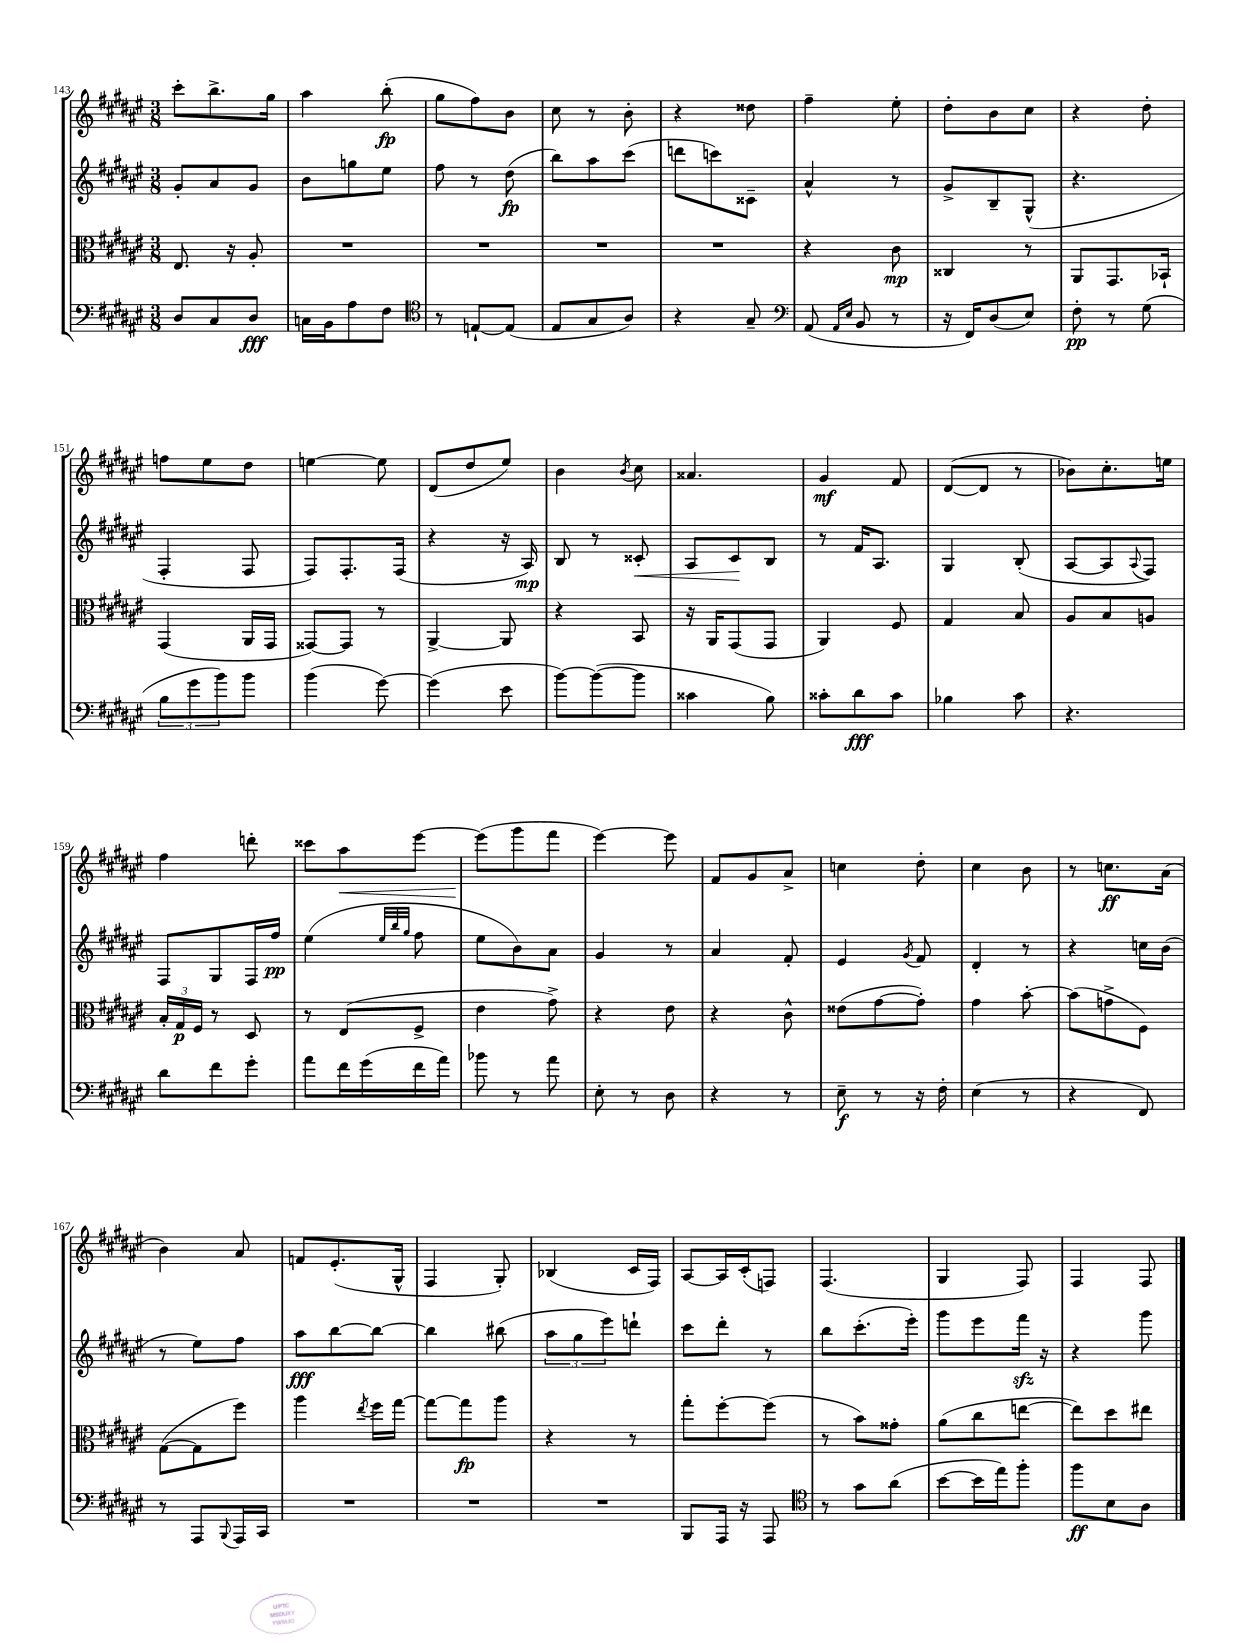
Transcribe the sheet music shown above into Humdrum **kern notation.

**kern	**dynam	**kern	**dynam	**kern	**dynam	**kern	**dynam
*part4	*part4	*part3	*part3	*part2	*part2	*part1	*part1
*staff4	*staff4	*staff3	*staff3	*staff2	*staff2	*staff1	*staff1
*clefF4	*	*clefC3	*	*clefG2	*	*clefG2	*
*k[f#c#g#d#a#e#]	*	*k[f#c#g#d#a#e#]	*	*k[f#c#g#d#a#e#]	*	*k[f#c#g#d#a#e#]	*
*M3/8	*	*M3/8	*	*M3/8	*	*M3/8	*
=143	=143	=143	=143	=143	=143	=143	=143
8D#/L	.	8.E#/	.	8g#'/L	.	8ccc#'\L	.
8C#/	.	.	.	8a#/	.	8.bb^\	.
.	.	16r	.	.	.	.	.
8D#/J	fff	8A#'/	.	8g#/J	.	.	.
.	.	.	.	.	.	16gg#\Jk	.
=144	=144	=144	=144	=144	=144	=144	=144
16Cn\LL	.	4.r	.	8b\L	.	4aa#\	.
16BB\J	.	.	.	.	.	.	.
8A#\	.	.	.	8ggn\	.	.	.
8F#\J	.	.	.	8ee#\J	.	(8bb'\	fp
=145	=145	=145	=145	=145	=145	=145	=145
*clefC4	*	*	*	*	*	*	*
8r	.	4.r	.	8ff#\	.	8gg#\L	.
[8En`/L	.	.	.	8r	.	8ff#\)	.
(8E/J]	.	.	.	(8dd#\	fp	8b\J	.
=146	=146	=146	=146	=146	=146	=146	=146
8E#/L	.	4.r	.	8bb\L)	.	8cc#\	.
8G#/	.	.	.	8aa#\	.	8r	.
8A#/J)	.	.	.	(8ccc#\J	.	8b'\	.
=147	=147	=147	=147	=147	=147	=147	=147
4r	.	4.r	.	8dddn\L	.	4r	.
.	.	.	.	8cccn\)	.	.	.
8G#~/	.	.	.	8c##X~\J	.	8dd##X\	.
=148	=148	=148	=148	=148	=148	=148	=148
*clefF4	*	*	*	*	*	*	*
(8AA#/	.	4r	.	4a#^^/	.	4ff#~\	.
16qqAA#/LL	.	.	.	.	.	.	.
16qqE#/JJ	.	.	.	.	.	.	.
8BB/	.	.	.	.	.	.	.
8r	.	8c#\	mp	8r	.	8ee#'\	.
=149	=149	=149	=149	=149	=149	=149	=149
16r	.	4C##X/	.	8g#^/L	.	8dd#'\L	.
16FF#/KL)	.	.	.	.	.	.	.
(8D#/	.	.	.	8B~/	.	8b\	.
8E#/J)	.	8r	.	(8G#^^/J	.	8cc#\J	.
=150	=150	=150	=150	=150	=150	=150	=150
8F#'\	pp	8AA#/L	.	4.r	.	4r	.
8r	.	8.GG#/	.	.	.	.	.
(8G#\	.	.	.	.	.	8dd#'\	.
.	.	16BB-X`/Jk	.	.	.	.	.
!!LO:LB:g=z
=151	=151	=151	=151	=151	=151	=151	=151
12B\L	.	(4GG#/	.	4F#'/	.	8ffn\L	.
12g#\	.	.	.	.	.	.	.
.	.	.	.	.	.	8ee#\	.
12b\)	.	.	.	.	.	.	.
8b\J	.	16AA#/LL	.	8F#/	.	8dd#\J	.
.	.	16GG#/JJ	.	.	.	.	.
=152	=152	=152	=152	=152	=152	=152	=152
(4b\	.	[8GG##X/L)	.	8F#/L)	.	[4een\	.
.	.	8GG##/J]	.	8.F#'/	.	.	.
[8g#\)	.	8r	.	.	.	8ee\]	.
.	.	.	.	(16F#/Jk	.	.	.
=153	=153	=153	=153	=153	=153	=153	=153
(4g#\]	.	[4AA#^/	.	4r	.	(8d#/L	.
.	.	.	.	.	.	8dd#/	.
8e#\	.	8AA#/]	.	16r	.	8ee#/J)	.
.	.	.	.	16A#/)	mp	.	.
=154	=154	=154	=154	=154	=154	=154	=154
[8b\L)	.	4r	.	8B/	.	4b\	.
(8b\_	.	.	.	8r	.	.	.
.	.	.	.	.	.	8qb/	.
!	!	!	!	!	!LO:HP:b	!	!
8b\J]	.	8BB/	.	8c##X'/	<	8cc#\	.
=155	=155	=155	=155	=155	=155	=155	=155
4c##X\	.	16r	.	8A#/L	.	4.a##X/	.
.	.	16AA#/KL	.	.	.	.	.
.	.	(8GG#/	.	8c#/	.	.	.
8B\)	.	8GG#/J	.	8B/J	[	.	.
=156	=156	=156	=156	=156	=156	=156	=156
8c##X'\L	.	4AA#/)	.	8r	.	4g#/	mf
8d#\	fff	.	.	16f#/KL	.	.	.
.	.	.	.	8.A#/J	.	.	.
8c##\J	.	8F#/	.	.	.	8f#/	.
=157	=157	=157	=157	=157	=157	=157	=157
4B-X\	.	4G#/	.	4G#/	.	([8d#/L	.
.	.	.	.	.	.	8d#/J]	.
8c#\	.	8B/	.	(8B'/	.	8r	.
=158	=158	=158	=158	=158	=158	=158	=158
4.r	.	8A#/L	.	[8A#/L	.	8b-X\L)	.
.	.	8B/	.	8A#/]	.	8.cc#'\	.
.	.	.	.	8qqA#/	.	.	.
.	.	8An/J	.	8F#/J)	.	.	.
.	.	.	.	.	.	16een\Jk	.
!!LO:LB:g=z
=159	=159	=159	=159	=159	=159	=159	=159
8d#\L	.	24B'/LL	.	8F#/L	.	4ff#\	.
.	.	24G#/	p	.	.	.	.
.	.	24F#/JJ	.	.	.	.	.
8f#\	.	8r	.	8G#/	.	.	.
8g#'\J	.	8D#/	.	16F#/L	.	8dddn'\	.
.	.	.	.	16ff#/JJ	pp	.	.
=160	=160	=160	=160	=160	=160	=160	=160
8a#\L	.	8r	.	(4ee#\	.	8ccc##X\L	.
!	!	!	!	!	!	!	!LO:HP:b
16f#\L	.	(8E#/L	.	.	.	8aa#\	<
(16g#\	.	.	.	.	.	.	.
.	.	.	.	32qqee#/LLL	.	.	.
.	.	.	.	32qqbb/	.	.	.
.	.	.	.	32qqgg#/JJJ	.	.	.
16f#\	.	8F#^/J	.	8ff#\	.	[8eee#\J	.
16a#\JJ)	.	.	.	.	.	.	.
=161	=161	=161	=161	=161	=161	=161	=161
8b-X\	.	4e#\	.	8ee#\L	.	(8eee#\L]	.
8r	.	.	.	8b\)	.	8ggg#\	[
8a#\	.	8g#^\)	.	8a#\J	.	8fff#\J	.
=162	=162	=162	=162	=162	=162	=162	=162
8E#'\	.	4r	.	4g#/	.	[4eee#\)	.
8r	.	.	.	.	.	.	.
8D#\	.	8e#\	.	8r	.	8eee#\]	.
=163	=163	=163	=163	=163	=163	=163	=163
4r	.	4r	.	4a#/	.	8f#/L	.
.	.	.	.	.	.	8g#/	.
8r	.	8c#^^\	.	8f#'/	.	8a#^/J	.
=164	=164	=164	=164	=164	=164	=164	=164
8E#~\	f	(8e##X\L	.	4e#/	.	4ccn\	.
8r	.	[8g#\	.	.	.	.	.
.	.	.	.	8qg#/	.	.	.
16r	.	8g#'\J])	.	8f#/	.	8dd#'\	.
16F#'\	.	.	.	.	.	.	.
=165	=165	=165	=165	=165	=165	=165	=165
(4E#\	.	4g#\	.	4d#'/	.	4cc#\	.
8r	.	[8b'\	.	8r	.	8b\	.
=166	=166	=166	=166	=166	=166	=166	=166
4r	.	(8b\L]	.	4r	.	8r	.
.	.	8gn^\	.	.	.	8.ccn\L	ff
8FF#/)	.	8F#\J)	.	16ccn\LL	.	.	.
.	.	.	.	(16b\JJ	.	(16a#\Jk	.
!!LO:LB:g=z
=167	=167	=167	=167	=167	=167	=167	=167
8r	.	([8G#\L	.	8r	.	4b\)	.
8AAA#/L	.	8G#\]	.	8ee#\L)	.	.	.
8qqBBB/	.	.	.	.	.	.	.
16AAA#/L	.	8ff#\J)	.	8ff#\J	.	8a#/	.
16CC#/JJ	.	.	.	.	.	.	.
=168	=168	=168	=168	=168	=168	=168	=168
4.r	.	4aa#\	.	8aa#\L	fff	8fn/L	.
.	.	.	.	[8bb\	.	(8.e#'/	.
.	.	8qee#/	.	.	.	.	.
.	.	16ff#\LL	.	8bb\J_	.	.	.
.	.	[16gg#\JJ	.	.	.	16G#^^/Jk	.
=169	=169	=169	=169	=169	=169	=169	=169
4.r	.	8gg#\L_	.	4bb\]	.	4F#/	.
.	.	8gg#\]	fp	.	.	.	.
.	.	8aa#\J	.	(8bb#X\	.	8G#'/)	.
=170	=170	=170	=170	=170	=170	=170	=170
4.r	.	4r	.	12aa#\L	.	(4B-X/	.
.	.	.	.	12gg#\	.	.	.
.	.	.	.	12eee#\)	.	.	.
.	.	8r	.	8dddn`\J	.	16c#/LL	.
.	.	.	.	.	.	16F#/JJ)	.
=171	=171	=171	=171	=171	=171	=171	=171
8BBB/L	.	8gg#'\L	.	8ccc#\L	.	[8A#/L	.
16AAA#/Jk	.	[8ff#'\	.	8ddd#'\J	.	16A#/L]	.
16r	.	.	.	.	.	(16c#'/J	.
8AAA#/	.	(8ff#\J]	.	8r	.	8Fn/J)	.
=172	=172	=172	=172	=172	=172	=172	=172
*clefC4	*	*	*	*	*	*	*
8r	.	8r	.	8bb\L	.	(4.F#/	.
8g#\L	.	8b\L)	.	(8.ccc#'\	.	.	.
(8a#\J	.	8g##X'\J	.	.	.	.	.
.	.	.	.	16eee#'\Jk)	.	.	.
=173	=173	=173	=173	=173	=173	=173	=173
[8b\L	.	(8a#\L	.	8ggg#\L	.	4G#/	.
16b\L]	.	8cc#\	.	8eee#\	.	.	.
16ee#\J)	.	.	.	.	.	.	.
8ff#'\J	.	[8een\J	.	16fff#zz\Jk	.	8F#/)	.
.	.	.	.	16r	.	.	.
=174	=174	=174	=174	=174	=174	=174	=174
8ff#\L	ff	8ee\L])	.	4r	.	4F#/	.
8B\	.	8dd#\	.	.	.	.	.
8A#\J	.	8ee#X\J	.	8ggg#\	.	8F#/	.
==	==	==	==	==	==	==	==
*-	*-	*-	*-	*-	*-	*-	*-
